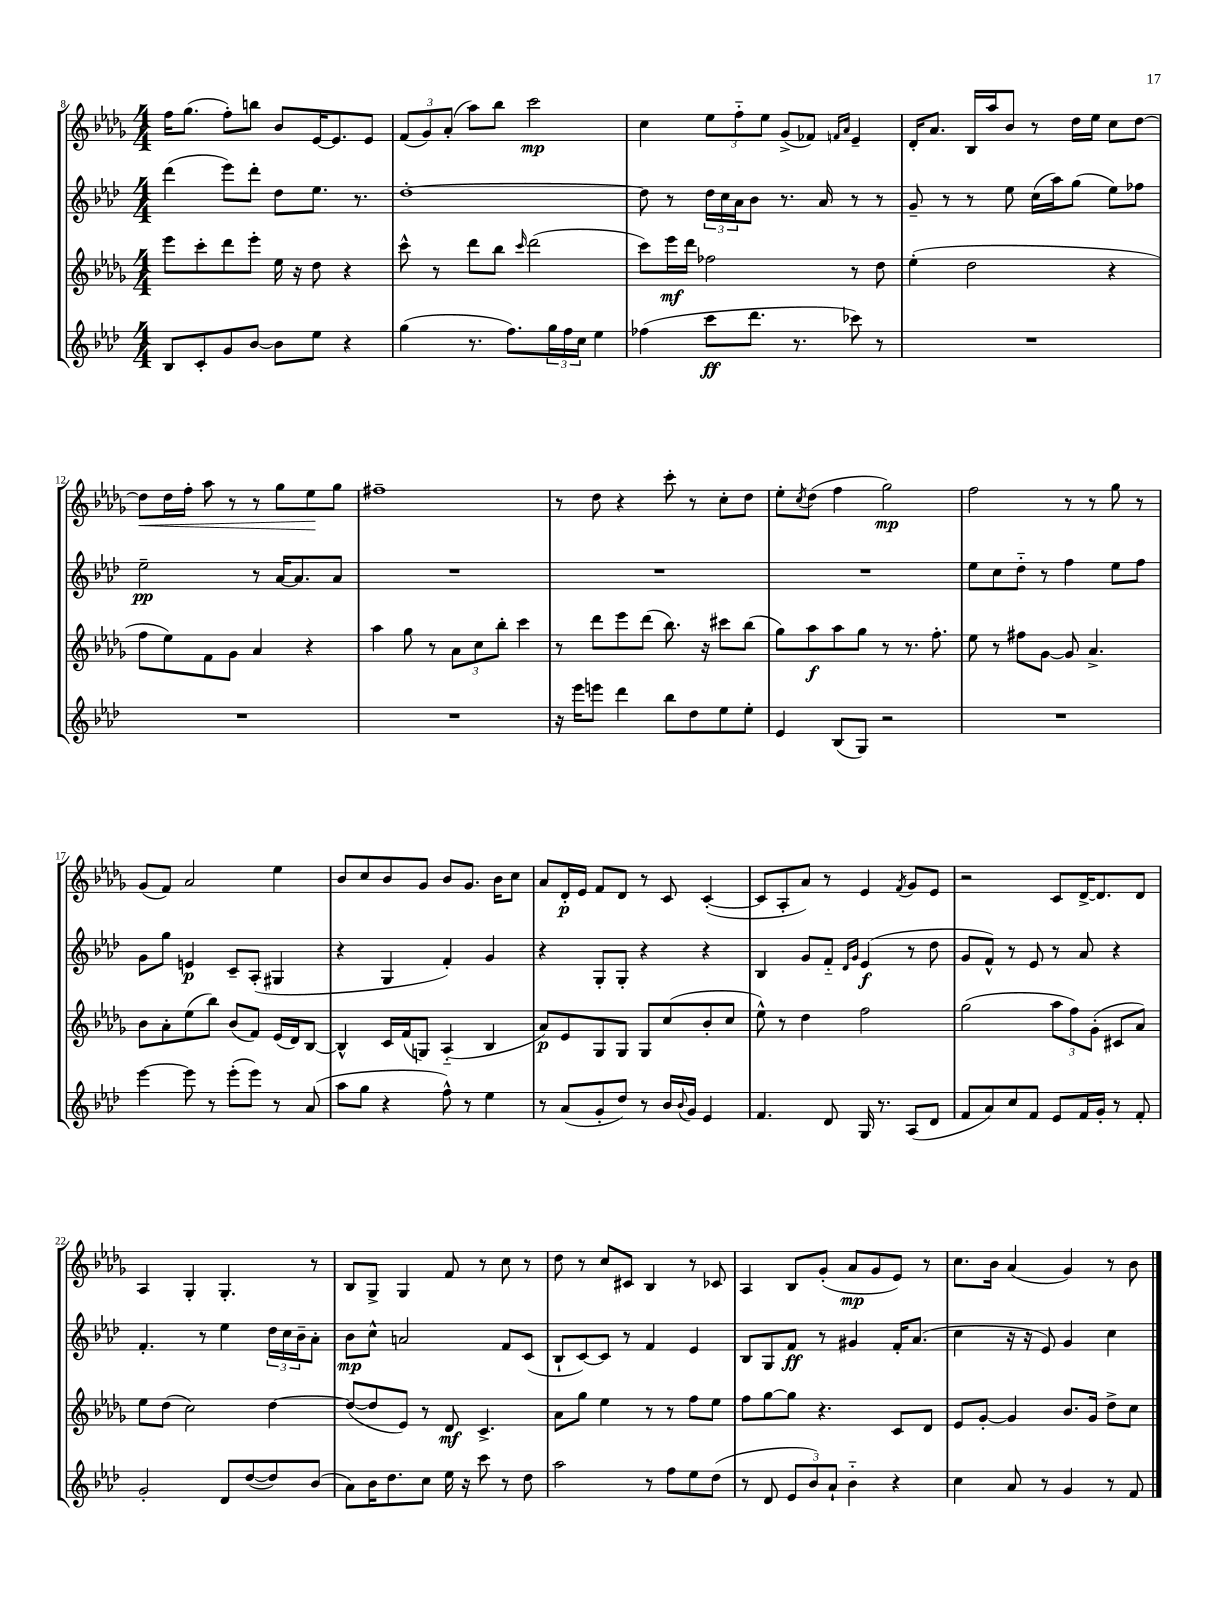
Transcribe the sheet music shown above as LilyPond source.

<<
\new StaffGroup <<
\new Staff = "s0" {
    \clef treble \key des \major \numericTimeSignature \time 4/4
    f''16 ges''8.( f''8-.) b''8 bes'8 ees'16~ ees'8. ees'8 |
    \tuplet 3/2 { f'8( ges'8) aes'8-.( } aes''8) bes''8 c'''2\mp |
    c''4 \tuplet 3/2 { ees''8 f''8-_ ees''8 } ges'8->( fes'8) \grace { f'16 aes'16 } ees'4-- |
    des'16-. aes'8. bes16 aes''16 bes'8 r8 des''16 ees''16 c''8 des''8~ |
    des''8\< des''16 f''16-. aes''8 r8 r8 ges''8 ees''8\! ges''8 |
    fis''1-- |
    r8 des''8 r4 c'''8-. r8 c''8-. des''8 |
    ees''8-. \acciaccatura { c''8 } des''8( f''4 ges''2\mp) |
    f''2 r8 r8 ges''8 r8 |
    ges'8( f'8) aes'2 ees''4 |
    bes'8 c''8 bes'8 ges'8 bes'8 ges'8. bes'16 c''8 |
    aes'8 des'16-.\p ees'16 f'8 des'8 r8 c'8 c'4~-.( |
    c'8 aes8-. aes'8) r8 ees'4 \acciaccatura { f'8 } ges'8 ees'8 |
    r2 c'8 des'16~-> des'8. des'8 |
    aes4 ges4-. ges4.-. r8 |
    bes8 ges8-> ges4 f'8 r8 c''8 r8 |
    des''8 r8 c''8 cis'8 bes4 r8 ces'8 |
    aes4 bes8 ges'8-.( aes'8\mp ges'8 ees'8) r8 |
    c''8. bes'16 aes'4( ges'4) r8 bes'8 \bar "|." |
}
\new Staff = "s1" {
    \clef treble \key aes \major \numericTimeSignature \time 4/4
    des'''4( ees'''8) des'''8-. des''8 ees''8. r8. |
    des''1~-. |
    des''8 r8 \tuplet 3/2 { des''16 c''16 aes'16 } bes'8 r8. aes'16 r8 r8 |
    g'8-- r8 r8 ees''8 c''16( aes''16) g''8( ees''8) fes''8 |
    ees''2--\pp r8 aes'16~ aes'8. aes'8 |
    R1 |
    R1 |
    R1 |
    ees''8 c''8 des''8-_ r8 f''4 ees''8 f''8 |
    g'8 g''8 e'4\p c'8-- aes8-.( gis4 |
    r4 g4 f'4-.) g'4 |
    r4 g8-. g8-. r4 r4 |
    bes4 g'8 f'8-_ \grace { des'16 g'16 } ees'4\f( r8 des''8 |
    g'8 f'8-^) r8 ees'8 r8 aes'8 r4 |
    f'4.-. r8 ees''4 \tuplet 3/2 { des''16 c''16 bes'16-- } aes'8-. |
    bes'8\mp c''8-^ a'2 f'8 c'8( |
    bes8-! c'8~) c'8 r8 f'4 ees'4 |
    bes8 g8 f'8\ff r8 gis'4 f'16-. aes'8.( |
    c''4 r16 r16 ees'8) g'4 c''4 \bar "|." |
}
\new Staff = "s2" {
    \clef treble \key des \major \numericTimeSignature \time 4/4
    ees'''8 c'''8-. des'''8 ees'''8-. ees''16 r16 des''8 r4 |
    c'''8-^ r8 des'''8 bes''8 \grace { c'''16 } des'''2( |
    c'''8) ees'''16\mf des'''16 fes''2 r8 des''8 |
    ees''4-.( des''2 r4 |
    f''8 ees''8) f'8 ges'8 aes'4 r4 |
    aes''4 ges''8 r8 \tuplet 3/2 { aes'8 c''8 bes''8-. } c'''4 |
    r8 des'''8 ees'''8 des'''8( bes''8.) r16 cis'''8 bes''8( |
    ges''8) aes''8\f aes''8 ges''8 r8 r8. f''8.-. |
    ees''8 r8 fis''8 ges'8~ ges'8 aes'4.-> |
    bes'8 aes'8-. ees''8( bes''8) bes'8( f'8) ees'16( des'16) bes8~ |
    bes4-^ c'16 f'16( g8) aes4-_( bes4 |
    aes'8\p) ees'8 ges8 ges8 ges8 c''8( bes'8-. c''8 |
    ees''8-^) r8 des''4 f''2 |
    ges''2( \tuplet 3/2 { aes''8 f''8) ges'8-.( } cis'8 aes'8) |
    ees''8 des''8( c''2) des''4~ |
    des''8~( des''8 ees'8) r8 des'8\mf c'4.-> |
    aes'8 ges''8 ees''4 r8 r8 f''8 ees''8 |
    f''8 ges''8~ ges''8 r4. c'8 des'8 |
    ees'8 ges'8~-. ges'4 bes'8. ges'16 des''8-> c''8 \bar "|." |
}
\new Staff = "s3" {
    \clef treble \key aes \major \numericTimeSignature \time 4/4
    bes8 c'8-. g'8 bes'8~ bes'8 ees''8 r4 |
    g''4( r8. f''8.) \tuplet 3/2 { g''16 f''16 c''16 } ees''4 |
    fes''4( c'''8\ff des'''8. r8. ces'''8) r8 |
    R1 |
    R1 |
    R1 |
    r16 ees'''16 e'''8 des'''4 bes''8 des''8 ees''8 ees''8-. |
    ees'4 bes8( g8) r2 |
    R1 |
    ees'''4~ ees'''8 r8 ees'''8-.( ees'''8) r8 aes'8( |
    aes''8 g''8 r4 f''8-^) r8 ees''4 |
    r8 aes'8( g'8-. des''8) r8 bes'16 \appoggiatura { bes'8 } g'16 ees'4 |
    f'4. des'8 g16 r8. aes8( des'8 |
    f'8 aes'8) c''8 f'8 ees'8 f'16 g'16-. r8 f'8-. |
    g'2-. des'8 des''8~( des''8) bes'8( |
    aes'8) bes'16 des''8. c''8 ees''16 r16 c'''8 r8 des''8 |
    aes''2 r8 f''8 ees''8 des''8( |
    r8 des'8 \tuplet 3/2 { ees'8 bes'8) aes'8-! } bes'4-_ r4 |
    c''4 aes'8 r8 g'4 r8 f'8 \bar "|." |
}
>>
>>
\layout { \context { \Score currentBarNumber = #8 } }
